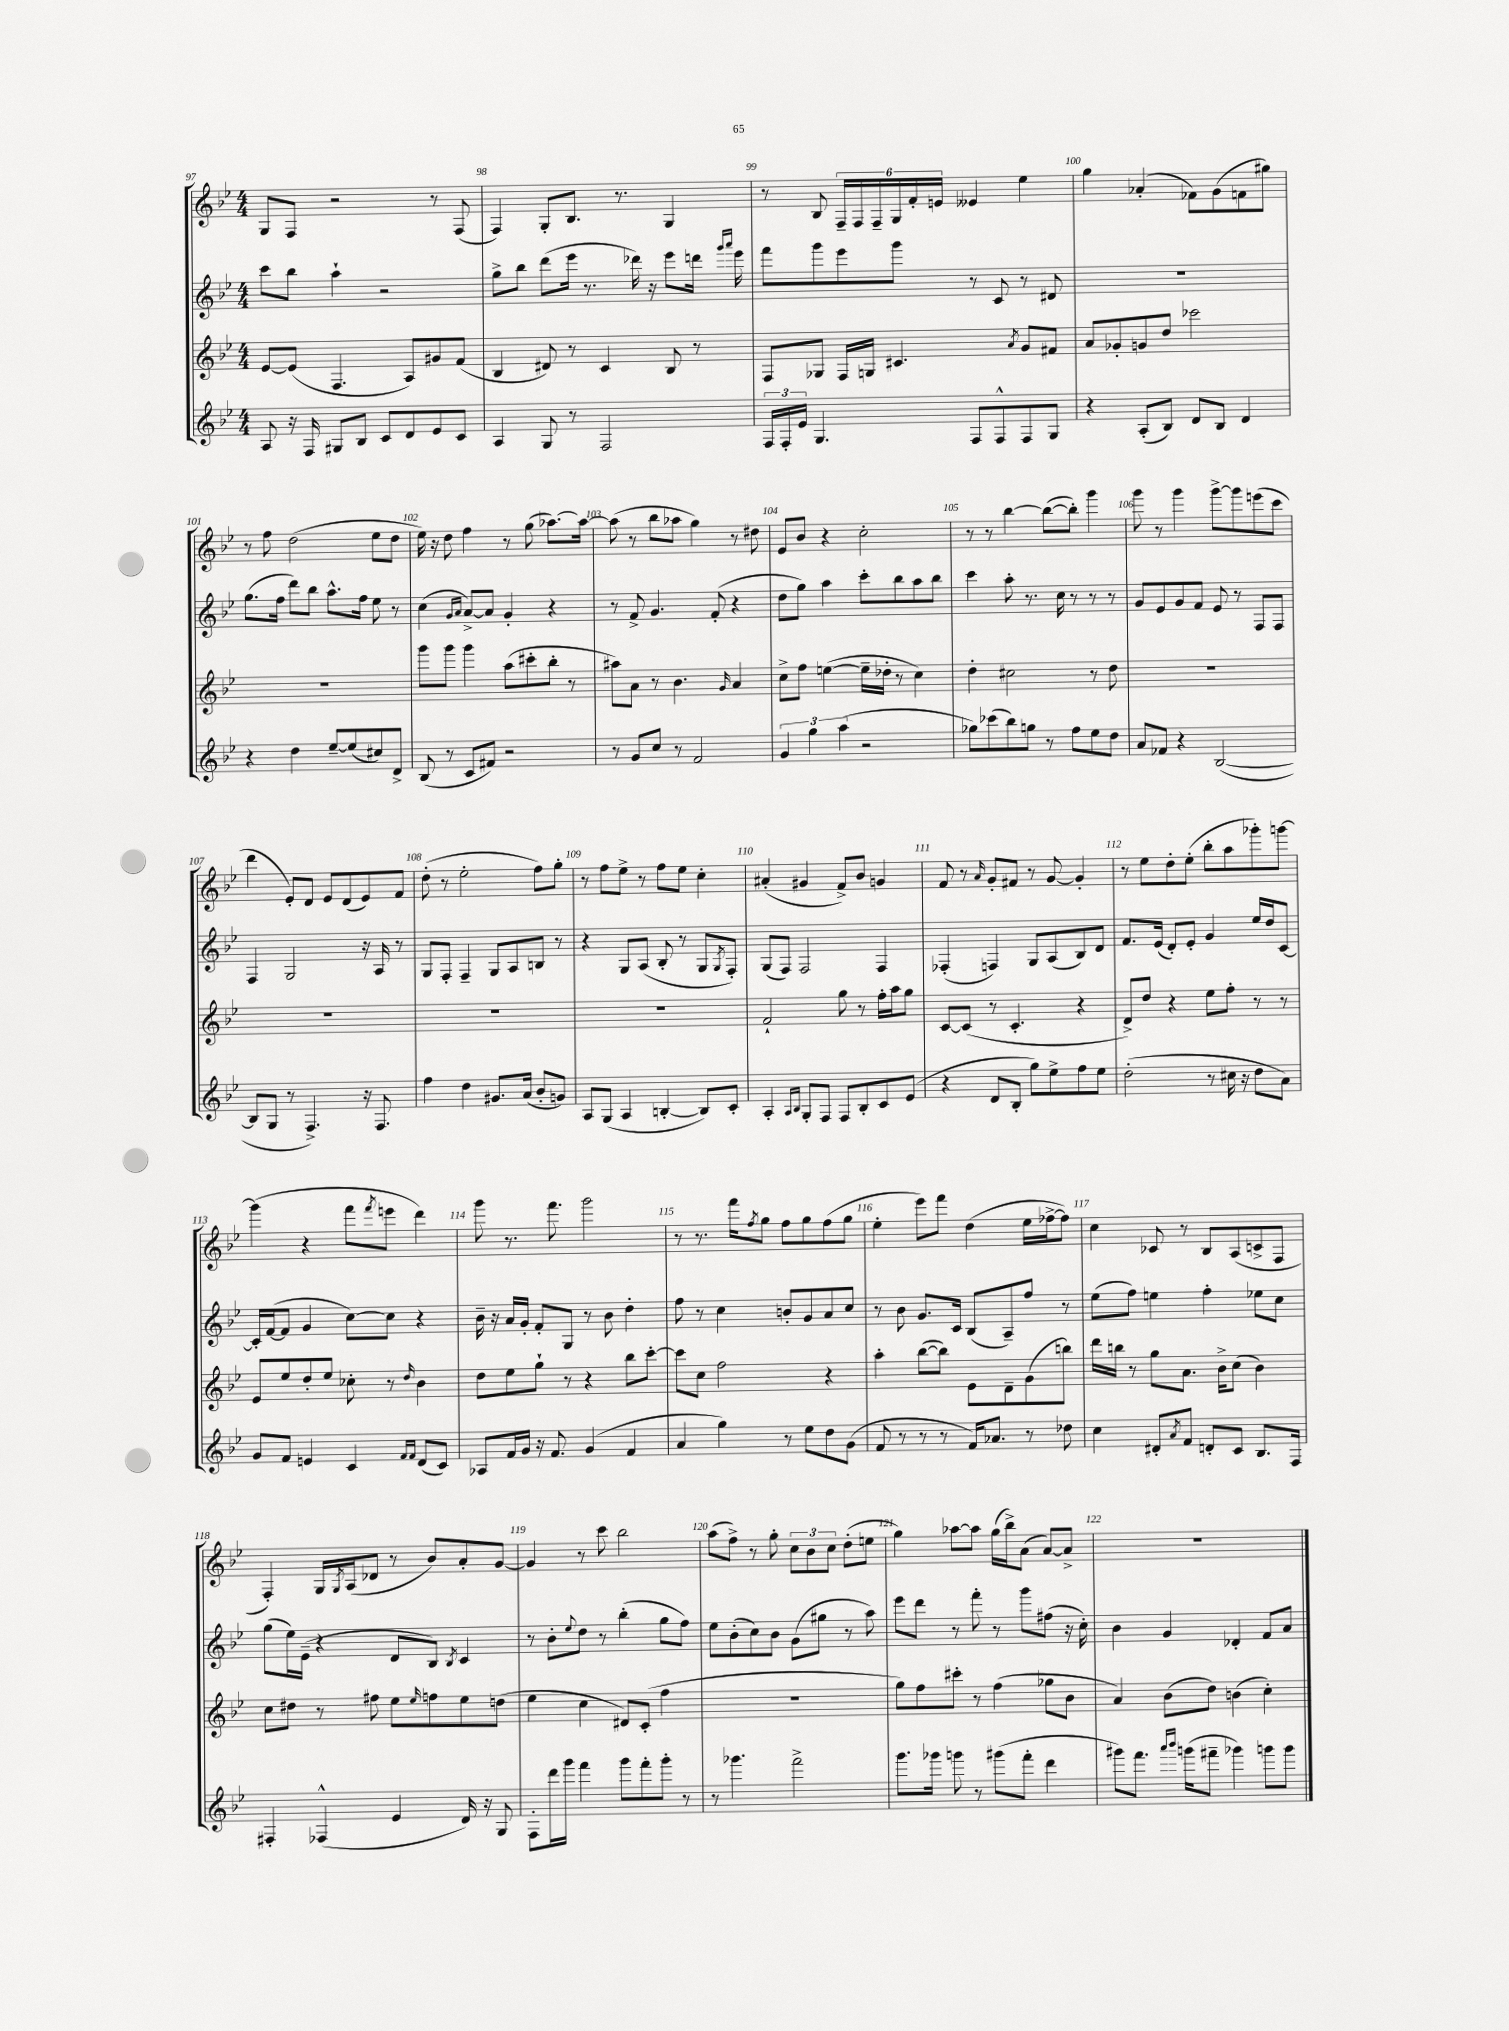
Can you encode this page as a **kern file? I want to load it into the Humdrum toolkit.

**kern	**kern	**kern	**kern
*part4	*part3	*part2	*part1
*staff4	*staff3	*staff2	*staff1
*clefG2	*clefG2	*clefG2	*clefG2
*k[b-e-]	*k[b-e-]	*k[b-e-]	*k[b-e-]
*M4/4	*M4/4	*M4/4	*M4/4
=97	=97	=97	=97
8A/	[8e-/L	8ccc\L	8G/L
16r	(8e-/J]	8bb-\J	8F/J
16F/	.	.	.
8G#X/L	4.F/	4aa`\	2r
8B-/J	.	.	.
8c/L	.	2r	.
8d/	8A/L)	.	.
8e-/	8g#X/	.	8r
8c/J	(8f/J	.	(8F/
=98	=98	=98	=98
4A/	4B-/	8gg^\L	4F/)
.	.	8bb-\J	.
8G/	8d#X/)	(8ddd\L	8G'/L
8r	8r	16eee-\Jk	8.B-/J
.	.	8.r	.
2F/	4c/	.	.
.	.	.	8.r
.	.	16ddd-X\)	.
.	.	16r	.
.	8B-/	8eee-\L	4G/
.	8r	16dddn\Jk	.
.	.	16qqggg/LL	.
.	.	16qqaaa/JJ	.
.	.	16eee-\	.
=99	=99	=99	=99
24F/LL	8F/L	8fff\L	8r
24F'/	.	.	.
24e-/JJ	.	.	.
4.G/	8G-X/J	8ggg\	8B-/
.	16F/LL	8eee-\	24F~/LL
.	.	.	24F/
.	16Gn/JJ	.	.
.	.	.	24F~/
.	4.c#X/	8ggg\J	24G/
.	.	.	24f'/
.	.	.	24en/JJ
8F/L	.	8r	4e--X/
8F^^/	.	8c/	.
.	8qa/	.	.
8F/	8g/L	8r	4ee-\
8G/J	8f#X/J	8d#X/	.
=100	=100	=100	=100
4r	8a/L	1r	4gg\
.	8g-X'/	.	.
(8A'/L	8gn/	.	(4a-X'/
8B-/J)	8dd/J	.	.
8d/L	2ccc-X\	.	8f-X\L)
8B-/J	.	.	(8g\
4d/	.	.	8fn\
.	.	.	8gg#X\J)
!!LO:LB:g=z
=101	=101	=101	=101
4r	1r	(8.gg\L	8r
.	.	.	8ff\
.	.	16ff\Jk	.
4dd\	.	8ddd\L)	(2dd\
.	.	8bb-\J	.
[8ee-~/L	.	8.aa^^\L	.
(8ee-/]	.	.	.
.	.	16ff\Jk	.
8cc#X/)	.	8ee-\	8ee-\L
8d^/J	.	8r	8dd\J
=102	=102	=102	=102
(8B-/	8ggg\L	(4cc\	16ee-\)
.	.	.	16r
8r	8ggg\J	.	8dd\
.	.	16qqg/LL	.
.	.	16qqa/JJ	.
8c/L	4ggg\	[8a^/L)	4ff\
8f#X/J)	.	8a/J]	.
2r	(8aa\L	4g'/	8r
.	8ccc#X'\	.	(8gg\
.	8bb-'\J	4r	[8.aa-X\L)
.	8r	.	.
.	.	.	16aa-\Jk_
=103	=103	=103	=103
8r	8aa#X\L)	8r	(8aa-\]
8g/L	8a\J	8f^/	8r
8cc/J	8r	4.g/	8bb-\L
8r	4.b-\	.	8aa-X\J
2f/	.	.	4gg\)
.	.	(8f'/	.
.	16qqg/	.	.
.	4a/	4r	8r
.	.	.	8dd#X\
=104	=104	=104	=104
6g/	8cc^\L	8dd\L	8e-/L
.	8ff\J	8gg\J)	8b-/J
6gg\	.	.	.
.	([4een\	4aa\	4r
(6aa\	.	.	.
2r	16ee~\LL]	8ccc'\L	2cc'\
.	16dd-X'\JJ	.	.
.	8r	8bb-\	.
.	4cc\)	8aa\	.
.	.	8bb-\J	.
=105	=105	=105	=105
8gg-X\L)	4dd'\	4ccc\	8r
(8ccc-X\	.	.	8r
8bb-\)	2cc#X\	8aa'\	[4bb-\
8ggn\J	.	8.r	.
8r	.	.	(8bb-\L_
.	.	16cc\	.
8ff\L	.	8r	8bb-'\J])
8ee-\	8r	8r	4ggg\
8dd\J	8dd\	8r	.
=106	=106	=106	=106
8a/L	1r	8g/L	8ggg\
8f-X/J	.	8e-/	8r
4r	.	8g/	4ggg\
.	.	8f/J	.
([2B-/	.	8e-/	[8ggg^\L
.	.	8r	8ggg\]
.	.	8F/L	(8eeen\
.	.	8F/J	8ccc\J
!!LO:LB:g=z
=107	=107	=107	=107
8B-/L]	1r	4F/	4ddd\
8G/J	.	.	.
8r	.	2G/	8e-'/L)
4.F^/)	.	.	8d/J
.	.	.	8e-/L
.	.	.	(8d/
16r	.	16r	8e-/)
8.F/	.	16A/	.
.	.	8r	8f/J
=108	=108	=108	=108
4ff\	1r	8G/L	(8dd'\
.	.	8F'/J	8r
4dd\	.	4F~/	2ee-'\
8.g#X/L	.	8G/L	.
.	.	8A/	.
(16a/Jk	.	.	.
8b-'/L	.	8Bn/J	8ff\L)
8gn/J)	.	8r	8gg'\J
=109	=109	=109	=109
8A/L	1r	4r	8r
(8G/J	.	.	8ff\L
4A/	.	8G/L	8ee-^\J
.	.	(8A/J	8r
[4Bn'/	.	8B-'/	8ff\L
.	.	8r	8ee-\J
8B/L])	.	8G/L	4cc'\
.	.	8qG/	.
8c'/J	.	8F'/J)	.
=110	=110	=110	=110
4A'/	2f`/	(8G/L	(4a#X'/
.	.	8F/J)	.
16qqA/LL	.	.	.
16qqB-/JJ	.	.	.
8G'/L	.	2F/	4g#X/
8F/J	.	.	.
8F/L	8gg\	.	8f^/L)
8B-'/	8r	.	8b-/J
8c/	16ff'\LL	4F/	4gn/
.	16aa\J	.	.
(8e-/J	8gg\J	.	.
=111	=111	=111	=111
4r	[8c/L	(4F-X'/	8f/
.	(8c/J]	.	8r
.	.	.	16qqa/
8d/L	8r	4Fn/)	8g'/L
8B-'/J	4.c'/	.	8f#X/J
8gg\L)	.	8G/L	8r
8ee-^\	.	(8A/	[8g/
8ff\	4r	8B-/)	4g'/]
8ee-\J	.	8d/J	.
=112	=112	=112	=112
(2dd'\	8d^/L)	8.f/L	8r
.	8dd/J	.	8ee-\L
.	.	(16e-/Jk	.
.	4r	8d'/L)	8dd'\
.	.	8e-'/J	(8ee-'\J
8r	8ee-\L	4g/	8bb-'\L
16cc#X\	8ff'\J	.	8aa\
16r	.	.	.
8dd\L	8r	16ee-/LL	8ggg-X'\)
.	.	16dd/J	.
8a\J)	8r	[8c/J	[8gggn\J
!!LO:LB:g=z
=113	=113	=113	=113
8g/L	8e-/L	16c'/LL]	(4ggg\]
.	.	([16f/J	.
8f/J	8ee-/	8f/J]	.
4en/	8dd'/	4g/	4r
.	8ee-/J	.	.
4c/	8cc-X'\	[8cc\L)	8fff\L
.	.	.	8qfff/
.	8r	8cc\J]	8eeen\J
16qqf/LL	.	.	.
16qqf/JJ	16qqdd/	.	.
(8d/L	4b-\	4r	4ddd\)
8c/J)	.	.	.
=114	=114	=114	=114
8A-X/L	8dd\L	16b-~\	8ggg\
.	.	16r	.
16f/L	8ee-\	16a/LL	8.r
16g/JJ	.	16g'/JJ	.
16r	8gg`\J	8f'/L	.
8.f/	.	.	8.fff\
.	8r	8G/J	.
(4g/	4r	8r	2ggg\
.	.	8b-\	.
4f/	8bb-\L	4dd'\	.
.	[8ccc'\J	.	.
=115	=115	=115	=115
4a/	8ccc\L]	8ff\	8r
.	8cc\J	8r	8.r
4gg\)	2ff\	4cc\	.
.	.	.	16fff\KL
.	.	.	8qff/
.	.	.	8gg\J
8r	.	8bn'/L	8ff\L
8ee-\L	.	8g/	8gg\
8dd\	4r	8a/	(8ff\
(8g\J	.	8cc/J	8gg\J
=116	=116	=116	=116
8f/	4aa'\	8r	4ee-'\
8r	.	8b-\	.
8r	([8bb-\L	8.g/L	8eee-\L)
8r	8bb-\J])	.	8fff\J
.	.	16c/Jk	.
16f/KL)	8e-\L	(8B-/L	(4dd\
8.a-X/J	.	.	.
.	8d~\	8A~/)	.
8r	(8g\	8ff/J	16ee-\LL
.	.	.	[16ff-X^\J
8dd-X\	8bbn\J)	8r	8ff-\J])
=117	=117	=117	=117
4cc\	16ddd\LL	(8ee-\L	4cc\
.	16bbn\JJ	.	.
.	8r	8ff\J)	.
8d#X'/L	8gg\L	4een\	8c-X/
8qa/	.	.	.
8f/J	8.a\J	.	8r
8dn'/L	.	4ff'\	8B-/L
.	16b-^\KL	.	.
8c/J	(8cc\J	.	(8A/
8.B-/L	4b-\)	8ee-X\L	8cn^/
.	.	8cc\J	8F/J
16F/Jk	.	.	.
!!LO:LB:g=z
=118	=118	=118	=118
4F#X'/	8cc\L	(8gg\L	4F'/)
.	8dd#X\J	16ee-\L)	.
.	.	(16e-~\JJ	.
(4F-X^^/	8r	4r	16G/LL
.	.	.	8qG/
.	.	.	(16A/J
.	8ff#X\	.	8d-X/J
4e-/	8ee-\L	8d/L	8r
.	16qqee-/	.	.
.	8ffn\	8B-/J)	8b-/L)
.	.	8qB-/	.
16d/)	8ee-\	4c/	8a'/
16r	.	.	.
8G/	(8ddn\J	.	[8g/J
=119	=119	=119	=119
8F'\L	4ee-\	8r	4g/]
16ddd\L	.	8b-'\L	.
16ggg\JJ	.	.	.
.	.	8qqee-/	.
4fff\	4cc\	8dd\J	8r
.	.	8r	8ccc\
8ggg\L	8d#X/L)	(4bb-'\	2bb-\
8fff'\	(8c'/J	.	.
8ggg'\J	4ff\	8gg\L	.
8r	.	8ff\J)	.
=120	=120	=120	=120
8r	1r	8ee-\L	(8aa\L
4.ggg-X\	.	(8b-'\	8ff^\J)
.	.	8cc\)	8r
.	.	8b-\J	8gg'\
2fff^\	.	(8g\L	12cc\L
.	.	.	12b-\
.	.	8gg#X\J	.
.	.	.	12cc\J
.	.	8r	(8dd'\L
.	.	8aa\)	8een\J
=121	=121	=121	=121
8.ggg\L	8gg\L)	8eee-\L	4gg\)
.	8ff\	8ddd\J	.
16ggg-X\Jk	.	.	.
8gggn\	8ccc#X'\J	8r	[8aa-X\L
8r	8r	8fff'\	8aa-\J]
(8ggg#X\L	(4ff\	8r	(16gg\LL
.	.	.	16bb-^\J)
8fff'\J	.	8ggg\L	(8a\J
4ddd\	8gg-X\L	(8ff#X\J	[8a/L)
.	8b-\J	16r	8a^/J]
.	.	16cc'\)	.
=122	=122	=122	=122
8ggg#X\L)	4a/)	4b-\	1r
8.fff\J	.	.	.
.	(8b-\L	4g/	.
16qqaaa/LL	.	.	.
16qqbbb-/JJ	.	.	.
(16gggn\KL	.	.	.
8fff#X~\J	8dd\J)	.	.
4ggg-X\)	(4bn\	4d-X'/	.
8gggn\L	4cc'\)	8f/L	.
8ggg\J	.	8a/J	.
==	==	==	==
*-	*-	*-	*-
